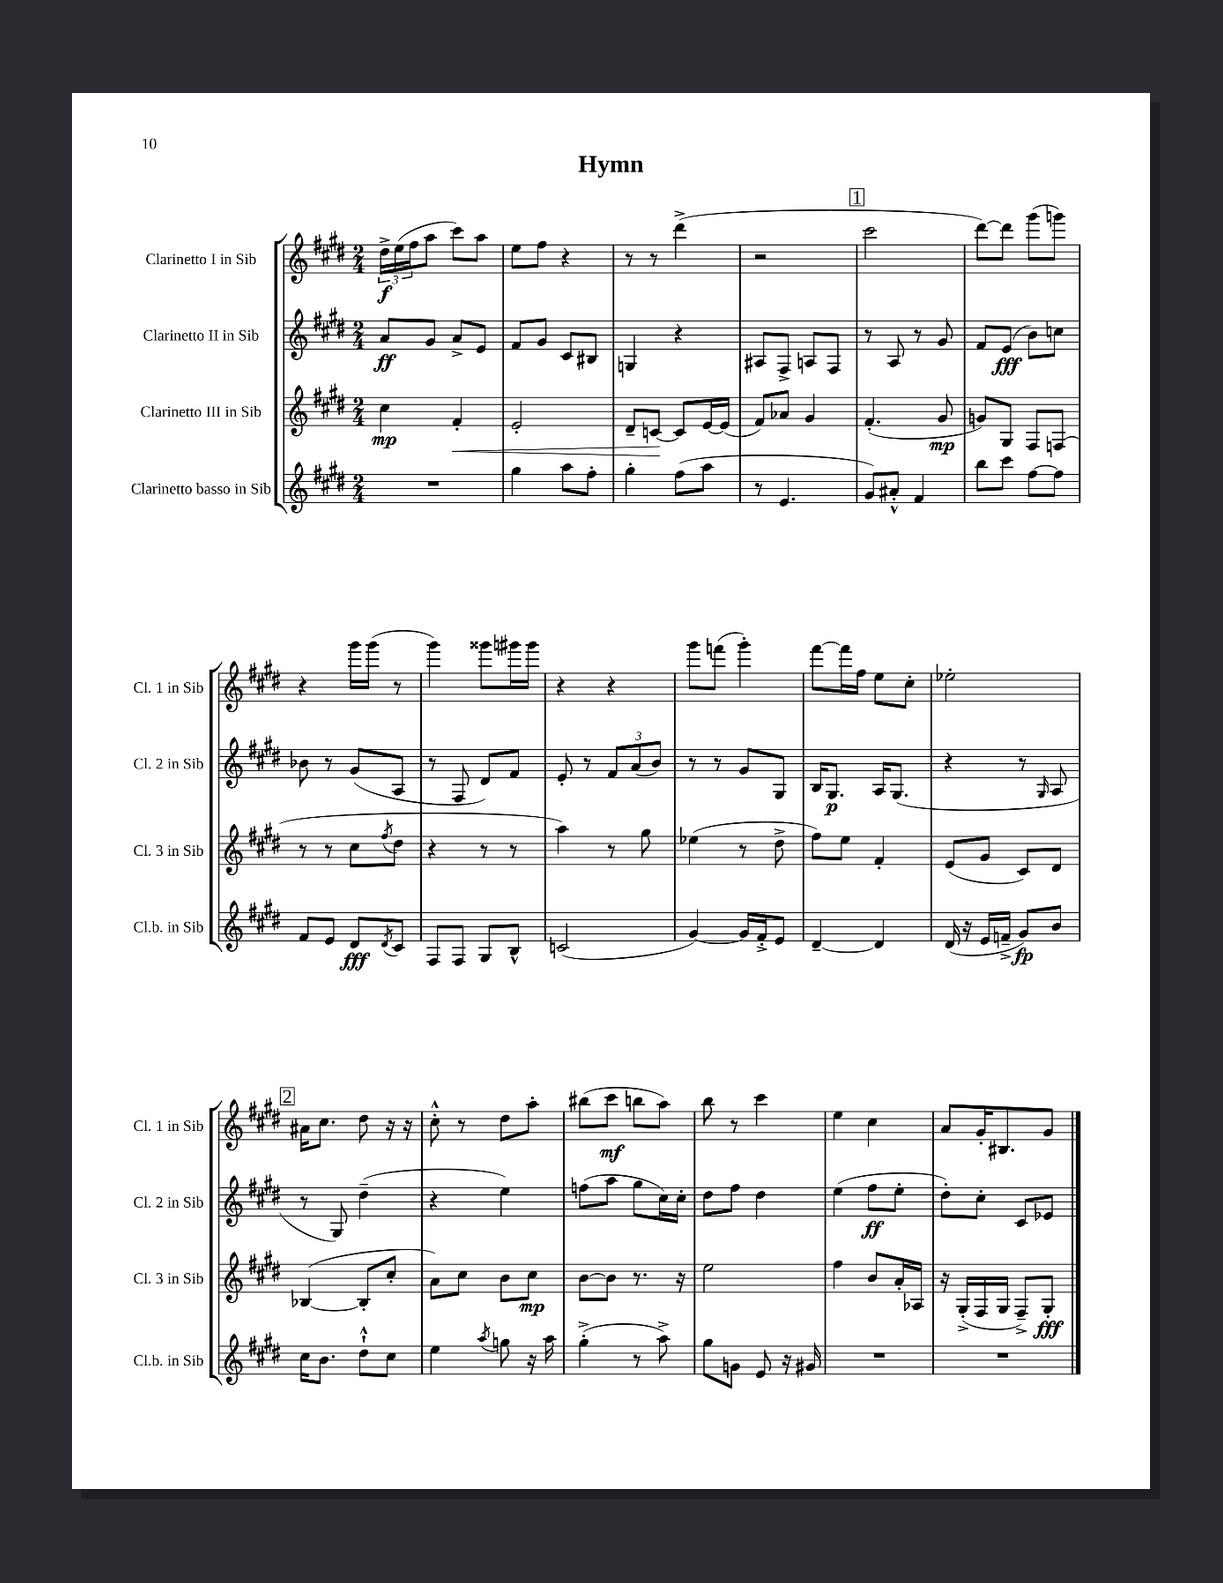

**kern	**kern	**kern	**kern
*staff4	*staff3	*staff2	*staff1
*clefG2	*clefG2	*clefG2	*clefG2
*k[f#c#g#d#]	*k[f#c#g#d#]	*k[f#c#g#d#]	*k[f#c#g#d#]
*M2/4	*M2/4	*M2/4	*M2/4
2r	4cc#	8a	24dd#^
.	.	.	(24ee
.	.	.	24ff#
.	.	8g#	8aa
.	4f#'	8a^	8ccc#)
.	.	8e	8aa
=	=	=	=
4gg#	2e'	8f#	8ee
.	.	8g#	8ff#
8aa	.	8c#	4r
8ff#'	.	8B#	.
=	=	=	=
4gg#'	8d#~	4G	8r
.	[8c	.	8r
(8ff#	8c]	4r	(4ddd#^
8aa	[16e	.	.
.	(16e]	.	.
=	=	=	=
8r	8f#)	8A#	2r
4.e	8a-	8F#^	.
.	4g#	8A	.
.	.	8F#	.
=	=	=	=
8g#)	(4.f#'	8r	2ccc#
8a#'^^	.	8A	.
4f#	.	8r	.
.	8g#	8g#	.
=	=	=	=
8bb	8g)	8f#	[8ddd#)
8ccc#	8G#	(8e	8ddd#]
[8ff#	8F#	8b)	(8ggg#
8ff#]	(8F	8cc	8ggg)
=	=	=	=
8f#	8r	8b-	4r
8e	8r	8r	.
8d#	8cc#	(8g#	16ggg#
.	.	.	(16ggg#
8qd#	8qff#	.	.
8c#	8dd#	8A	8r
=	=	=	=
8F#	4r	8r	4ggg#)
8F#	.	8F#	.
8G#	8r	8d#)	8ggg##
8B^^	8r	8f#	16ggg#
.	.	.	16ggg#
=	=	=	=
(2c	4aa)	8e'	4r
.	.	8r	.
.	8r	12f#	4r
.	.	(12a	.
.	8gg#	.	.
.	.	12b)	.
=	=	=	=
[4g#)	(4ee-	8r	8ggg#
.	.	8r	(8fff
16g#]	8r	8g#	4ggg#')
16f#'^	.	.	.
8e	8dd#^	8G#	.
=	=	=	=
[4d#~	8ff#)	16B	[8fff#
.	.	8.G#	.
.	8ee	.	16fff#]
.	.	.	16ff#
4d#]	4f#'	16A	8ee
.	.	(8.G#	.
.	.	.	8cc#'
=	=	=	=
(16d#	(8e	4r	2ee-'
16r	.	.	.
16e	8g#	.	.
16f~^	.	.	.
8g#)	8c#)	8r	.
.	.	16qqG#	.
8b	8d#	8A	.
=	=	=	=
16cc#	([4B-	8r	16a#
8.b	.	.	8.cc#
.	.	8G#)	.
8dd#`^^	8B-']	(4dd#~	8dd#
8cc#	8cc#'	.	16r
.	.	.	16r
=	=	=	=
4ee	8a)	4r	8cc#'^^
.	8cc#	.	8r
8qaa	.	.	.
8gg	8b	4ee)	8dd#
16r	8cc#	.	8aa'
16aa	.	.	.
=	=	=	=
(4gg#'^	[8b	(8ff	(8bb#
.	8b]	8aa	8ccc#
8r	8.r	8gg#	8bb
8aa^)	.	16cc#)	8aa)
.	16r	16cc#'	.
=	=	=	=
8gg#	2ee	8dd#	8bb
8g	.	8ff#	8r
8e	.	4dd#	4ccc#
16r	.	.	.
16g#	.	.	.
=	=	=	=
2r	4ff#	(4ee	4ee
.	8b	8ff#	4cc#
.	16a'	8ee'	.
.	16A-	.	.
=	=	=	=
2r	16r	8dd#')	8a
.	(16G#'^	.	.
.	16F#	8cc#'	16g#'
.	16G#	.	8.B#
.	8F#~^)	8c#	.
.	8G#'	8e-	8g#
==	==	==	==
*-	*-	*-	*-
